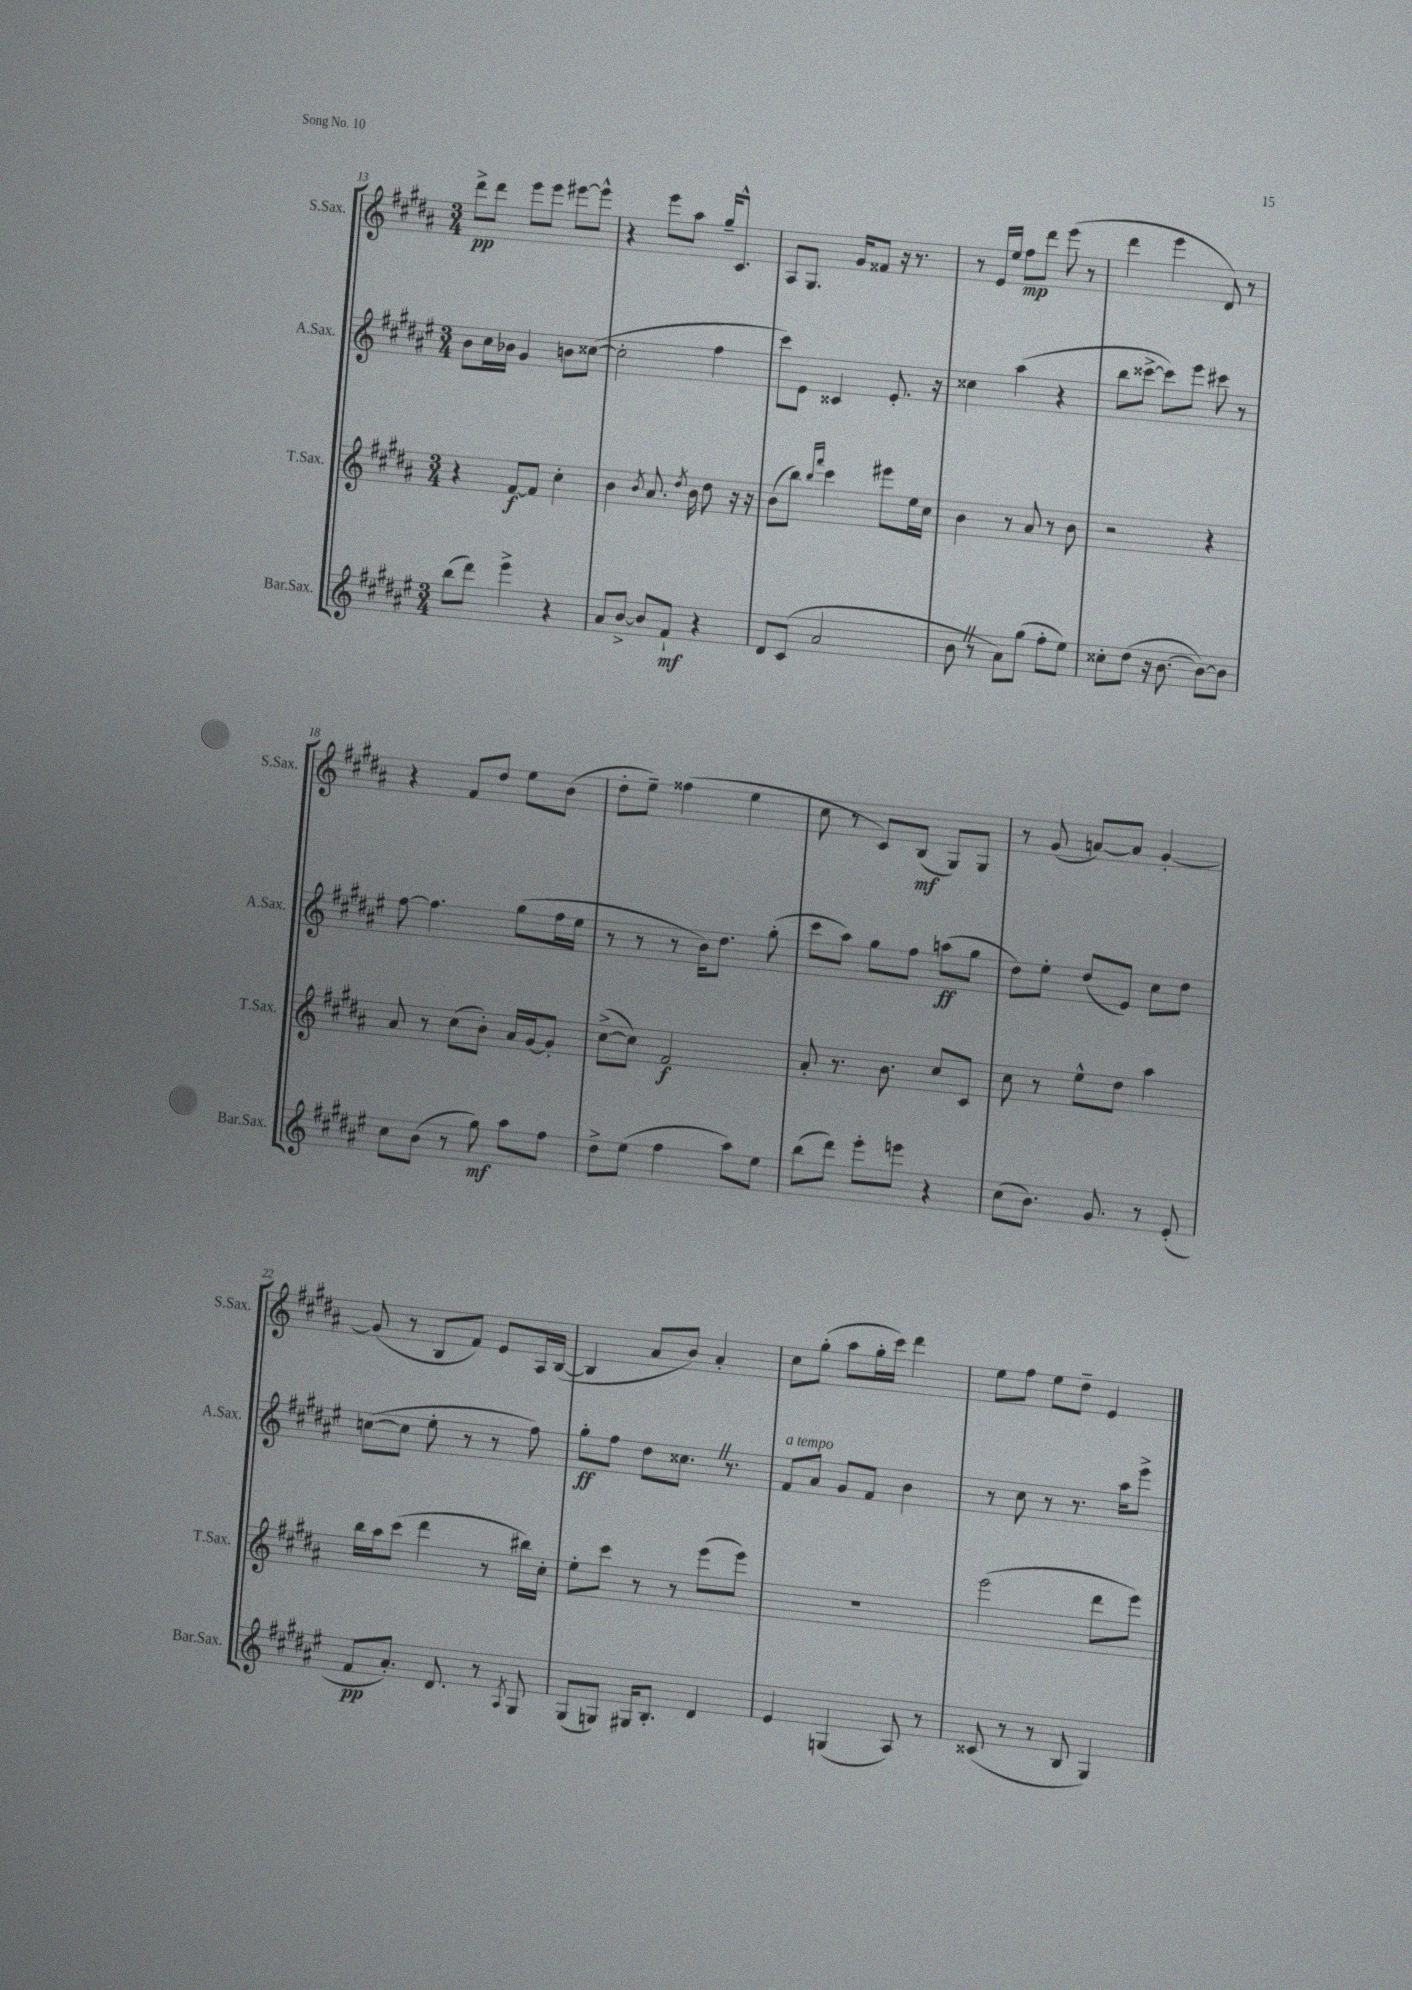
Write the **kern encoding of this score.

**kern	**kern	**kern	**kern
*staff4	*staff3	*staff2	*staff1
*clefG2	*clefG2	*clefG2	*clefG2
*k[f#c#g#d#a#e#]	*k[f#c#g#d#a#]	*k[f#c#g#d#a#e#]	*k[f#c#g#d#a#]
*M3/4	*M3/4	*M3/4	*M3/4
(8bb	4r	8b	8ddd#^
8ddd#)	.	16cc#	8ddd#
.	.	16b-	.
4eee#^	[8f#	4g#	8eee
.	8f#]	.	8eee
4r	4cc#'	8b	[8eee#
.	.	([8cc##	8eee#^^]
=	=	=	=
8a#	4b	2cc##']	4r
[8b^	.	.	.
.	8qb	.	.
8b]	8.a#	.	8eee
8f#`	.	.	8aa#
.	8qdd#	.	.
.	16b	.	.
4r	8dd#	4ff#	16gg#~
.	.	.	8.c#^^
.	16r	.	.
.	16r	.	.
=	=	=	=
8d#	(8b	8ccc#)	8A#
(8c#	8bb)	8e#	8.G#
.	16qqbb	.	.
.	16qqfff#	.	.
2a#	4ccc#	4c##	.
.	.	.	16g#
.	.	.	8f##
.	8eee#	8.e#'	16r
.	.	.	8.r
.	16ee	.	.
.	16cc#	16r	.
=	=	=	=
8b	4b	4cc##	8r
8r	.	.	16e
.	.	.	16ee
8a#)	8r	(4aa#	8ff#
(8gg#	8a#	.	8ddd#
8ff#'	8r	4r	(8eee
8ee#)	8b	.	8r
=	=	=	=
8cc##'	2r	8bb	4ddd#
(8dd#	.	[8ccc##^	.
16r	.	8ccc##])	4eee
[8.b	.	.	.
.	.	8eee#	.
8b_)	4r	8ccc#	8d#)
8b]	.	8r	8r
=	=	=	=
8cc#	8a#	[8ff#	4r
(8b	8r	4.ff#]	.
8r	(8cc#	.	8f#
8gg#)	8b')	.	8dd#
8aa#	16a#	(8gg#	8ee
.	[16g#	.	.
8ff#	8g#']	16ff#	(8b
.	.	16ee#	.
=	=	=	=
8dd#^	([8cc#^	8r	8dd#'
(8ee#	8cc#])	8r	8ee~)
4ff#	2f#	8r	(4ff##
.	.	16b)	.
.	.	8.dd#	.
8aa#)	.	.	4ee
8ee#	.	(8gg#'	.
=	=	=	=
(8bb	8a#'	8ccc#	8cc#
8ddd#)	8.r	8aa#)	8r
8eee#'	.	8gg#	8c#)
.	8.b	.	.
8eee	.	8ff#	(8B
4r	8cc#	(8aa	8G#)
.	8c#	8gg#	8G#
=	=	=	=
(8cc#	8cc#	8dd#)	8r
8.b)	8r	8ee#'	(8g#
.	8ee^^	(8dd#	[8a)
8.g#	.	.	.
.	8dd#	8e#)	8a]
8r	4aa#	8cc#	[4g#'
(8e#'	.	8dd#	.
=	=	=	=
8f#	16bb	([8cc	(8g#]
.	16aa#	.	.
8.a#')	(8ccc#	8cc]	8r
.	4ddd#	8ee#'	8B
8.d#	.	.	.
.	.	8r	8f#)
8r	8r	8r	8e
8qA#	.	.	.
8G#	16bb#)	8ff#)	16A#
.	16cc#'	.	([16B
=	=	=	=
(8G#	8ee'	8gg#'	4B]
8G)	8ccc#	8ff#	.
16G#	8r	8dd#	8a#
8.B'	.	.	.
.	8r	8.cc##	8b)
4d#	(8eee	.	4a#'
.	.	8.r	.
.	8eee)	.	.
=	=	=	=
4e#	2.r	8f#	8cc#
.	.	8a#	(8gg#'
(4G	.	8g#	8aa#
.	.	8f#	16gg#'
.	.	.	16ccc#)
8A#)	.	4b	4ddd#
8r	.	.	.
=	=	=	=
(8c##	(2eee	8r	8ee
8r	.	8cc#	8ff#
8r	.	8r	8ee
8B	.	8.r	8dd#~
4G#)	8ddd#	.	4e
.	.	16aa#	.
.	8eee)	8eee#^	.
==	==	==	==
*-	*-	*-	*-
